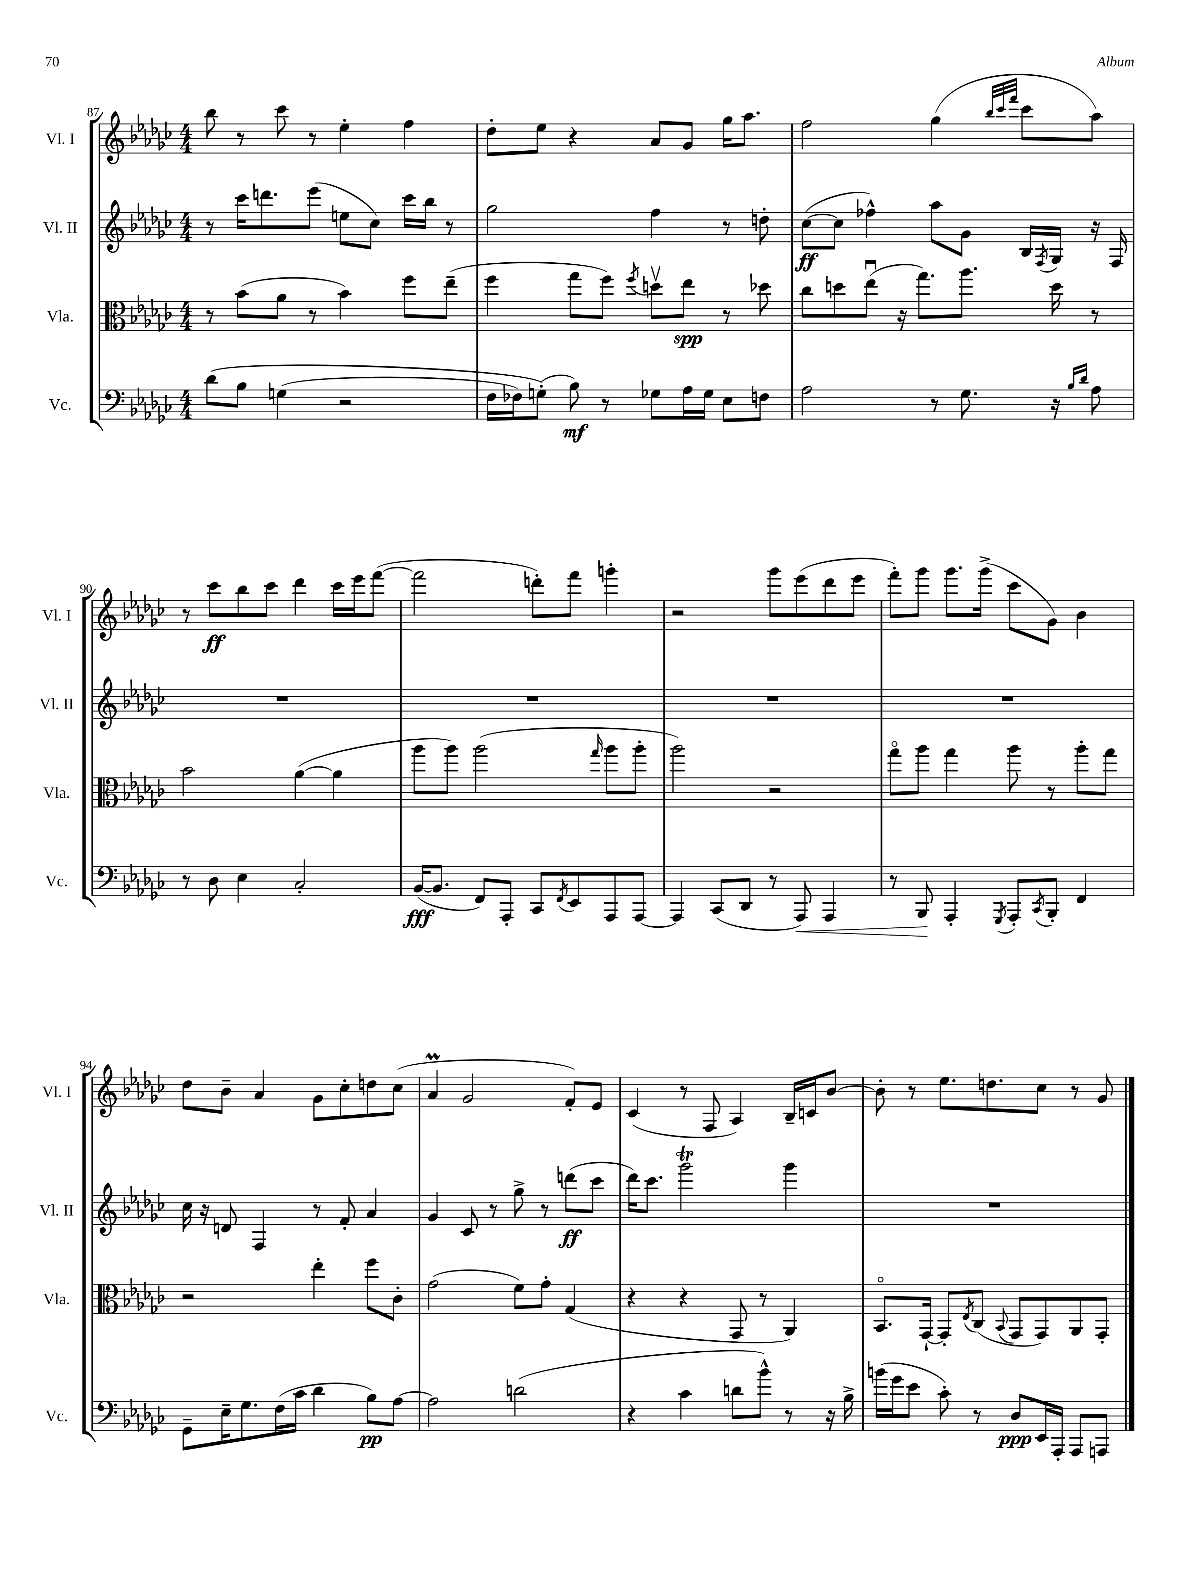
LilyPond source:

<<
\new StaffGroup <<
\new Staff = "s0" \with { instrumentName = "Vl. I" shortInstrumentName = "Vl. I" } {
    \clef treble \key ges \major \numericTimeSignature \time 4/4
    bes''8 r8 ces'''8 r8 ees''4-. f''4 |
    des''8-. ees''8 r4 aes'8 ges'8 ges''16 aes''8. |
    f''2 ges''4( \grace { bes''32 ces'''32 f'''32 } ces'''8 aes''8) |
    r8 ces'''8\ff bes''8 ces'''8 des'''4 ces'''16 ees'''16 f'''8~( |
    f'''2 d'''8-.) f'''8 g'''4-. |
    r2 ges'''8 ees'''8( des'''8 ees'''8 |
    f'''8-.) ges'''8 ges'''8. ges'''16->( ces'''8 ges'8) bes'4 |
    des''8 bes'8-- aes'4 ges'8 ces''8-. d''8 ces''8( |
    aes'4\prall ges'2 f'8-.) ees'8 |
    ces'4( r8 f8 aes4) bes16-- c'16 bes'8~ |
    bes'8-. r8 ees''8. d''8. ces''8 r8 ges'8 \bar "|." |
}
\new Staff = "s1" \with { instrumentName = "Vl. II" shortInstrumentName = "Vl. II" } {
    \clef treble \key ges \major \numericTimeSignature \time 4/4
    r8 ces'''16 d'''8. ees'''8( e''8 ces''8) ces'''16 bes''16 r8 |
    ges''2 f''4 r8 d''8-. |
    ces''8~\ff( ces''8 fes''4-^) aes''8 ges'8 bes16 \acciaccatura { f8 } ges16 r16 f16 |
    R1 |
    R1 |
    R1 |
    R1 |
    ces''16 r16 d'8 f4 r8 f'8-. aes'4 |
    ges'4 ces'8 r8 ges''8-> r8 d'''8\ff( ces'''8 |
    des'''16) ces'''8. ges'''2\trill ges'''4 |
    R1 \bar "|." |
}
\new Staff = "s2" \with { instrumentName = "Vla." shortInstrumentName = "Vla." } {
    \clef alto \key ges \major \numericTimeSignature \time 4/4
    r8 bes'8( aes'8 r8 bes'4) f''8 ees''8--( |
    f''4 ges''8 f''8) \acciaccatura { f''8 } d''8\upbow ees''8\spp r8 des''8 |
    ces''8 d''8 ees''8\downbow( r16 ges''8.) aes''8. d''16 r8 |
    bes'2 aes'4~( aes'4 |
    aes''8 aes''8) aes''2( \grace { ges''16 } aes''8 aes''8-. |
    aes''2) r2 |
    ges''8\flageolet aes''8 ges''4 aes''8 r8 aes''8-. ges''8 |
    r2 ees''4-. f''8 ces'8-. |
    ges'2( f'8) ges'8-. ges4( |
    r4 r4 ges,8 r8 aes,4) |
    bes,8.\flageolet ges,16~-! ges,8-. \acciaccatura { ees8 } ces8( \appoggiatura { bes,8 } ges,8 ges,8) aes,8 ges,8-. \bar "|." |
}
\new Staff = "s3" \with { instrumentName = "Vc." shortInstrumentName = "Vc." } {
    \clef bass \key ges \major \numericTimeSignature \time 4/4
    des'8\( bes8 g4( r2 |
    f16 fes16) g8-.(\) bes8\mf) r8 ges8 aes16 ges16 ees8 f8 |
    aes2 r8 ges8. r16 \grace { bes16 des'16 } aes8 |
    r8 des8 ees4 ces2-. |
    bes,16~\fff( bes,8. f,8) aes,,8-. ces,8 \acciaccatura { f,8 } ees,8 aes,,8 aes,,8~ |
    aes,,4 ces,8( des,8 r8 aes,,8\<) aes,,4 |
    r8 bes,,8\! aes,,4-. \acciaccatura { ges,,8 } aes,,8-. \acciaccatura { ces,8 } bes,,8-. f,4 |
    ges,8-- ees16-- ges8. f16( ces'16 des'4 bes8\pp) aes8~ |
    aes2 d'2( |
    r4 ces'4 d'8 bes'8-^) r8 r16 bes16-> |
    b'16( ges'16 ees'8 ces'8-.) r8 des8\ppp ees,16 aes,,16-. aes,,8 a,,8 \bar "|." |
}
>>
>>
\layout { \context { \Score currentBarNumber = #87 } }
